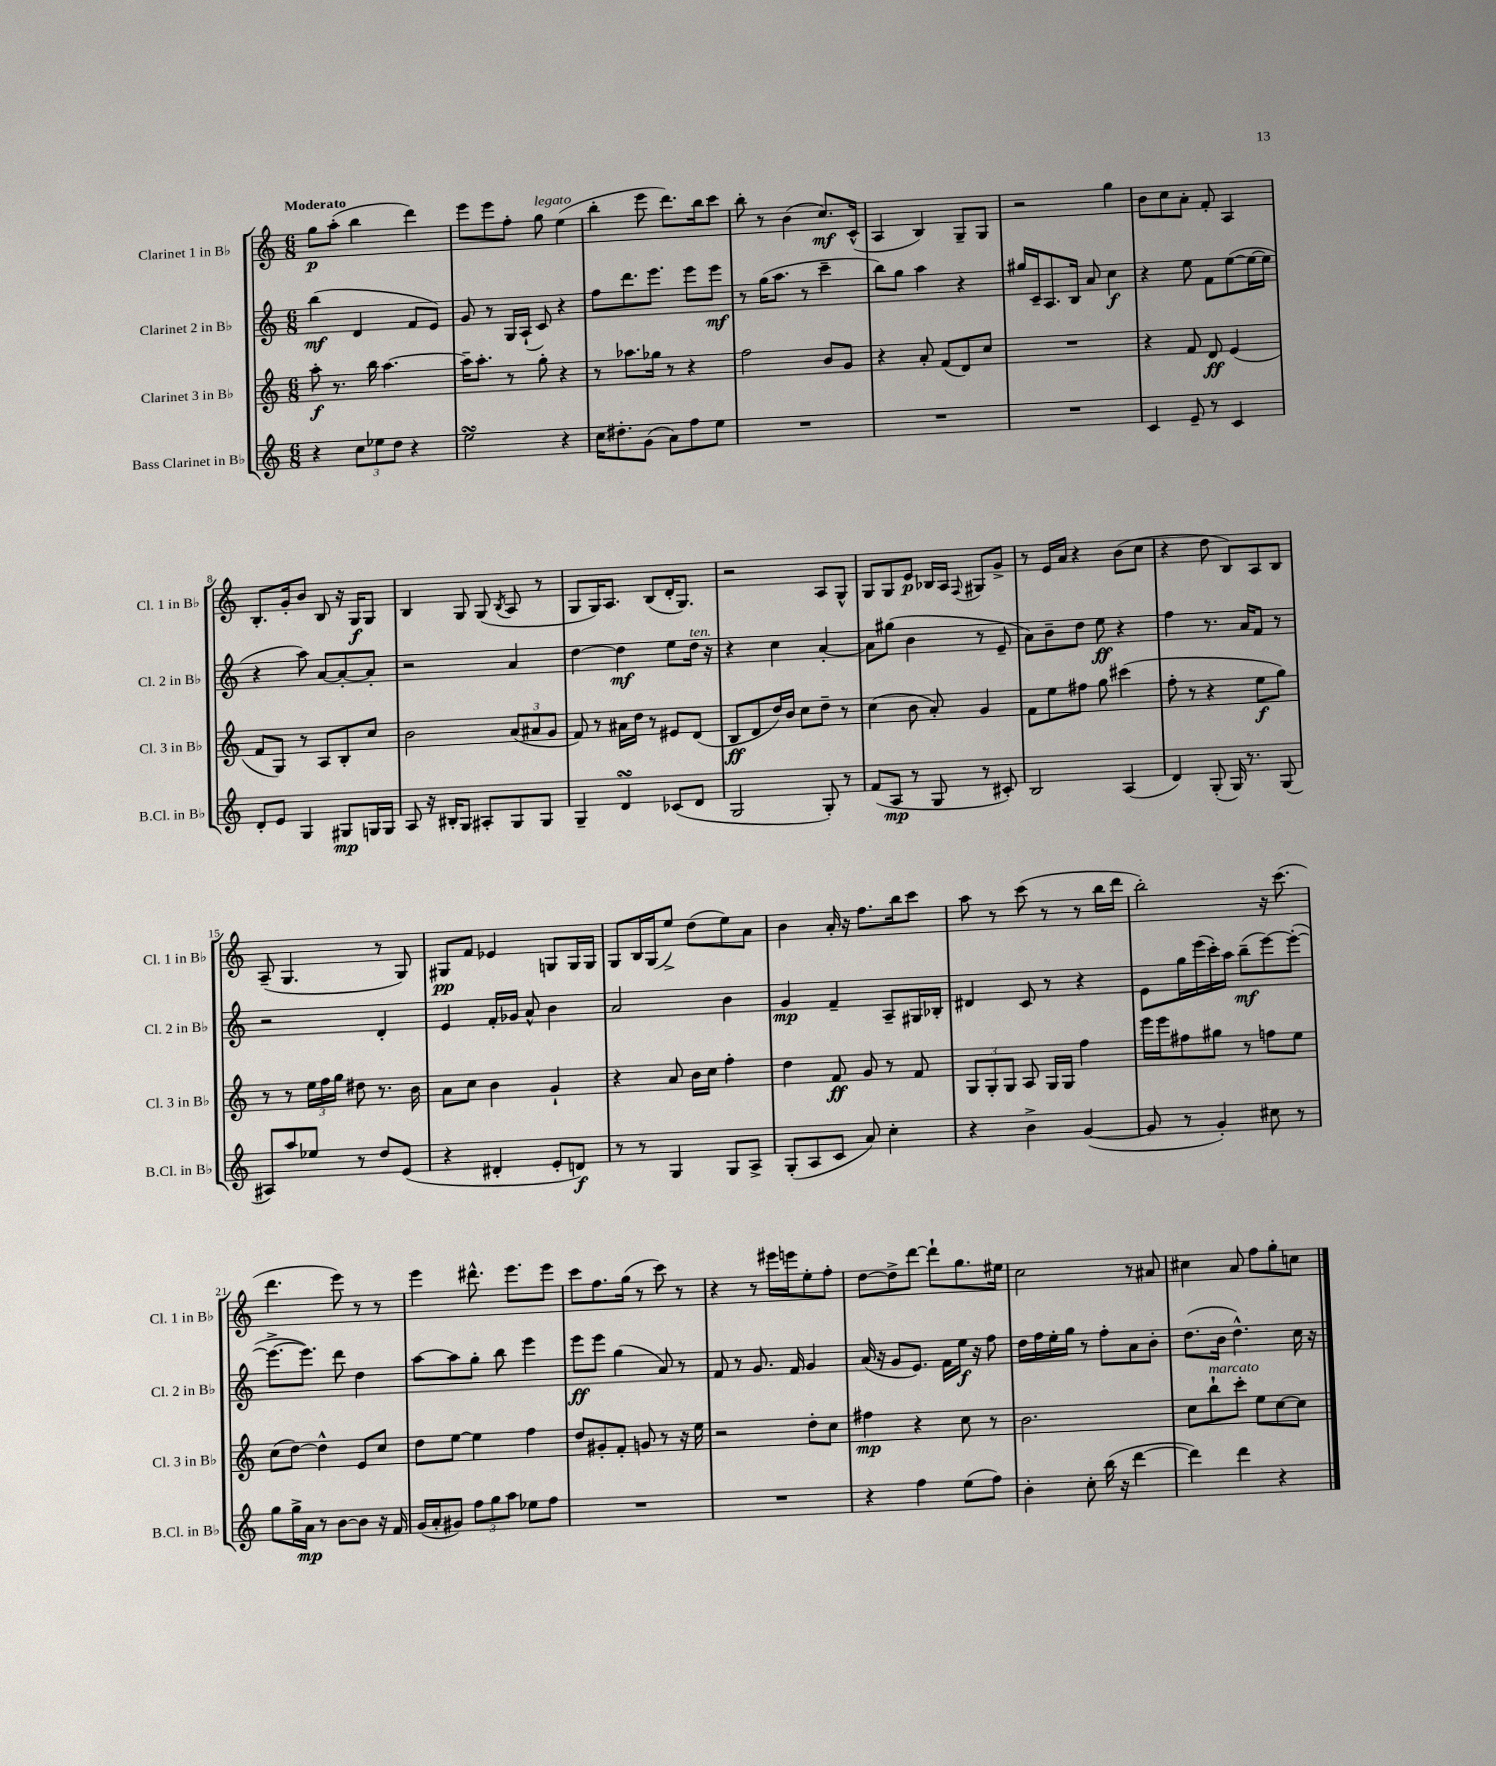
<<
\new StaffGroup <<
\new Staff = "s0" \with { instrumentName = "Clarinet 1 in Bb" shortInstrumentName = "Cl. 1 in Bb" } {
    \clef treble \key c \major \numericTimeSignature \time 6/8 \tempo "Moderato"
    \autoBeamOff g''8[\p a''8]-.( b''4 d'''4) |
    e'''8[ e'''8 f''8]-. g''8^\markup { \italic "legato" } e''4( |
    b''4-. e'''8 d'''8.[) b''16 c'''8] |
    b''8-. r8 b'4( c''8.[\mf) c'16]-^( |
    a4 b4) g8[-- g8] |
    r2 g''4 |
    b'8[ c''8 a'8]-. f'8-. a4 |
    b8.[-. g'16-. b'8] b8 r16 g16[\f g8] |
    b4 g8 g8( \acciaccatura { b8 } a8 r8 |
    g8[ g16) a8.] b8[( d'16-. g8.]) |
    r2 a8[ g8]-^ |
    g8[ g8 e'8]\p bes16[ a16] \appoggiatura { f8 } gis8[ g'8]-> |
    r8 e'16[ a'16] r4 b'8[( c''8] |
    r4 d''8 b8[) a8 b8] |
    a8--( g4. r8 g8) |
    gis8[\pp f'8] ees'4 g8[ g16 g16] |
    g8[ b16 g16( e''8]->) d''8[( e''8) a'8] |
    b'4 a'16-. r16 f''8.[ b''16 c'''8] |
    a''8 r8 c'''8( r8 r8 b''16[ d'''16] |
    b''2-.) r16 c'''8.( |
    d'''4. e'''8) r8 r8 |
    e'''4 dis'''8.-^ e'''8.[ e'''8] |
    c'''8[ f''8. g''16]( r8 c'''8) r8 |
    r4 r8 eis'''16[ e'''16 e''8-. f''8]-. |
    d''8[~ d''8-> d'''8]~ d'''8[-! g''8. eis''16] |
    c''2 r8 ais'8 |
    cis''4 a'8 f''8[ g''8-. c''8] \bar "|." |
}
\new Staff = "s1" \with { instrumentName = "Clarinet 2 in Bb" shortInstrumentName = "Cl. 2 in Bb" } {
    \clef treble \key c \major \numericTimeSignature \time 6/8
    \autoBeamOff b''4\mf( d'4 f'8[ e'8]) |
    g'8 r8 g16[ a16]-!( c'8) r4 |
    f''8[ d'''8. e'''8.] e'''8[ e'''8]\mf |
    r8 g''16[( a''8.] r8 c'''4-- |
    b''8[) g''8] a''4 r4 |
    gis''16[ c'16-- a8. b16] a'8 c''4\f |
    r4 e''8 f'8[ e''8~( e''16~ e''16] |
    r4 a''8) a'8[~ a'8~-. a'8]-. |
    r2 a'4 |
    d''4~ d''4\mf e''8[ d''16]^\markup { \italic "ten." } r16 |
    r4 c''4 a'4~-. |
    a'8[ gis''8]( b'4 r8 e'8-- |
    a'8[) b'8-- d''8] e''8\ff r4 |
    f''4 r8. a'16[ f'8] r8 |
    r2 d'4-. |
    e'4 f'16[-. ges'16] a'8-^ b'4 |
    a'2 b'4 |
    g'4\mp f'4-- a8[-- gis16 bes16]-. |
    dis'4 c'8 r8 r4 |
    e'8[ g''16 e'''16( c'''16-.) a''16] b''8[--\mf( e'''8~) e'''8]~-.( |
    e'''8.[~-> e'''8.]) d'''8 d''4 |
    a''8[~ a''8 g''8]-. b''8 e'''4 |
    e'''8[\ff e'''8] g''4( a'8) r8 |
    f'8 r8 g'8. f'16 g'4 |
    a'16( r16 g'8[ e'8.]) f'16[ e''16]\f r16 f''8 |
    d''16[ f''16 e''16-. g''16] r8 f''8[-. a'8 b'8]-. |
    d''8.[( b'16] d''4.-^) c''16 r16 \bar "|." |
}
\new Staff = "s2" \with { instrumentName = "Clarinet 3 in Bb" shortInstrumentName = "Cl. 3 in Bb" } {
    \clef treble \key c \major \numericTimeSignature \time 6/8
    \autoBeamOff a''8-.\f r8. b''16 a''4.~ |
    a''16[-- a''8.]-. r8 g''8-. r4 |
    r8 aes''8.[ ges''16] r8 r4 |
    f''2 b'8[ g'8] |
    r4 a'8-. f'8[( d'8) c''8] |
    R2. |
    r4 f'8 d'8\ff e'4( |
    f'8[ g8]) r8 a8[ b8-. c''8] |
    b'2 \tuplet 3/2 { a'8[( ais'8 g'8] } |
    f'8) r8 ais'16[ d''16] r8 eis'8[ d'8]( |
    b8[\ff d'8 d''16) b'16] c''8[ d''8]-- r8 |
    c''4( b'8 a'8-.) g'4 |
    f'8[ e''8 fis''8] g''8 cis'''4( |
    f''8-. r8 r4 e''8[\f g''8]) |
    r8 r8 \tuplet 3/2 { e''16[ f''16 g''16] } dis''8 r8. b'16 |
    a'8[ c''8] b'4 g'4-! |
    r4 a'8 b'16[ c''16] f''4-. |
    d''4 f'8\ff g'8 r8 f'8 |
    \tuplet 3/2 { g8[ g8-. g8] } a8 g16[ g16] f''4 |
    e'''16[ e'''16 fis''8 gis''8] r8 f''8[ e''8] |
    c''8[( d''8]~) d''4-^ e'8[ c''8] |
    d''8[ e''8]~ e''4 f''4 |
    d''8[ gis'8-. f'8]-. g'8 r8 r16 e''16 |
    r2 d''8[-. c''8] |
    fis''4\mp r4 c''8 r8 |
    b'2. |
    c''8[ b''8-!^\markup { \italic "marcato" } c'''8]-. e''8[ c''8~ c''8] \bar "|." |
}
\new Staff = "s3" \with { instrumentName = "Bass Clarinet in Bb" shortInstrumentName = "B.Cl. in Bb" } {
    \clef treble \key c \major \numericTimeSignature \time 6/8
    \autoBeamOff r4 \tuplet 3/2 { c''8[ ees''8 d''8] } r4 |
    e''2\turn r4 |
    c''16[ dis''8.-. g'8]( a'8[) f''8 e''8] |
    R2. |
    R2. |
    R2. |
    c'4 e'8-- r8 c'4 |
    d'8[-. e'8] g4 gis8[\mp g16 g16] |
    a8 r16 bis16[-. g8] ais8[-. g8 g8] |
    g4-- d'4\turn ces'8[( d'8] |
    g2 g8-.) r8 |
    f'8[( a8]\mp r8 g8 r8 cis'8-.) |
    b2 a4( |
    d'4) g8-.( g16) r8. g8( |
    ais8[) a''8 ees''8] r8 d''8[ e'8]( |
    r4 dis'4-. e'8[-. d'8]\f) |
    r8 r8 g4 g8[ a8]-> |
    g8[-.( a8 c'8] a'8) c''4-. |
    r4 b'4-> g'4~( |
    g'8 r8 g'4-.) cis''8 r8 |
    g''8[ g''16-> a'16]\mp r8 b'8[~ b'8] r16 f'16 |
    g'16[( a'16-. gis'8]) \tuplet 3/2 { f''8[ g''8 a''8] } ees''8[ f''8] |
    R2. |
    R2. |
    r4 f''4 e''8[( f''8]) |
    b'4-. c''8-. b''16( r16 d'''4~ |
    d'''4) d'''4 r4 \bar "|." |
}
>>
>>
